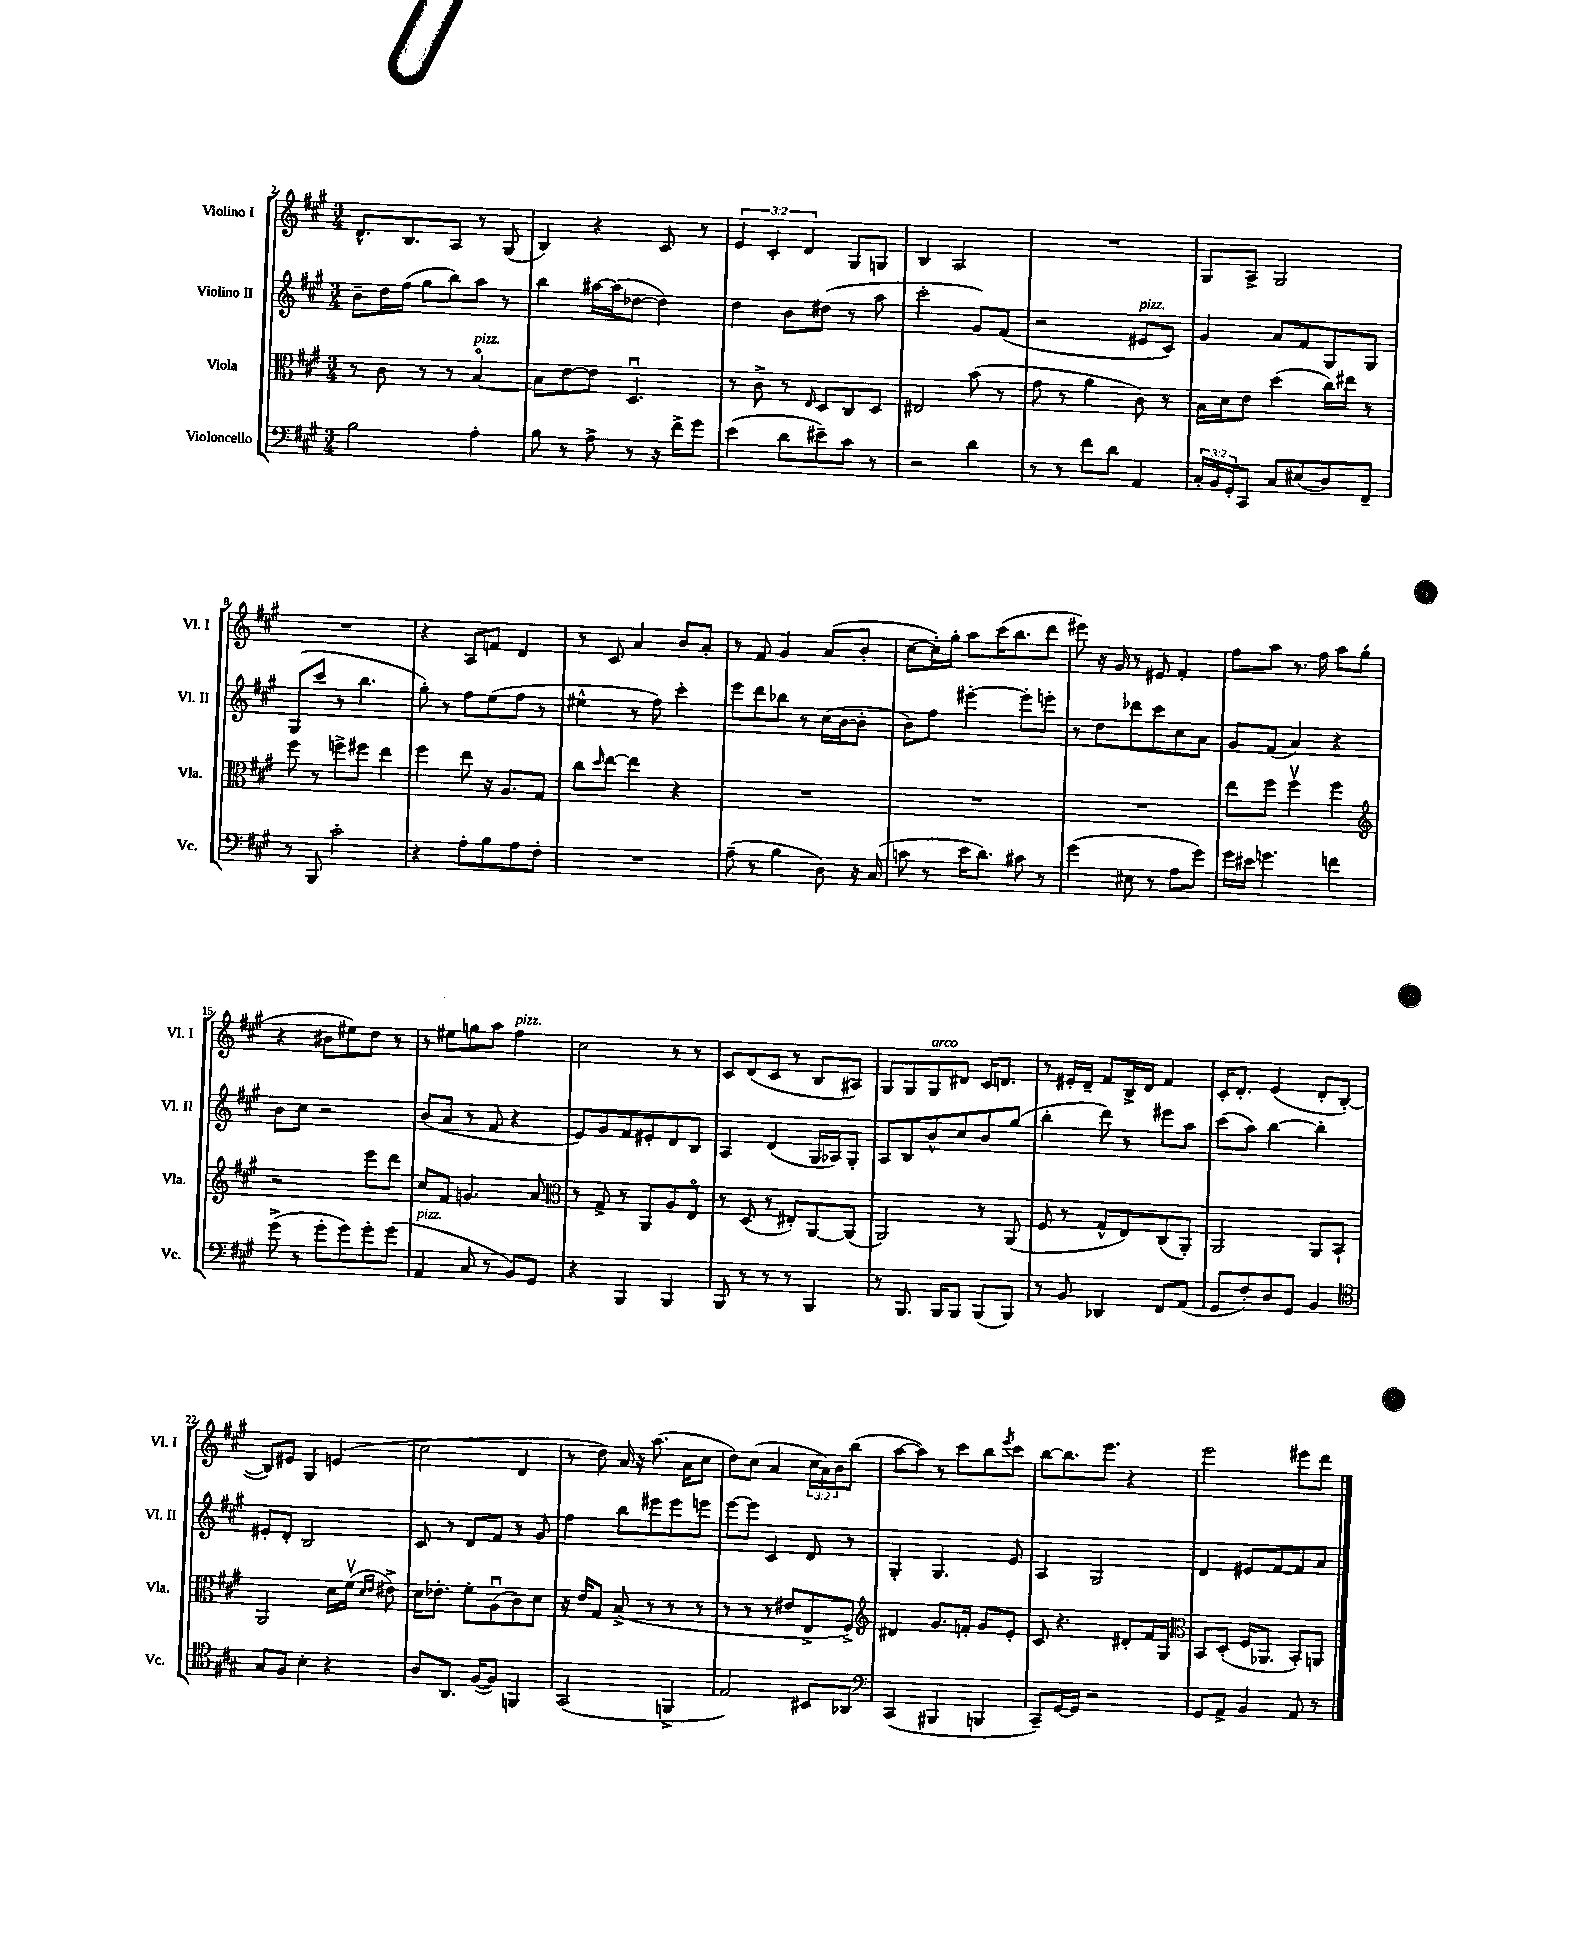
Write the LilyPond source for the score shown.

<<
\new StaffGroup <<
\new Staff = "s0" \with { instrumentName = "Violino I" shortInstrumentName = "Vl. I" } {
    \clef treble \key a \major \numericTimeSignature \time 3/4 \override Staff.TupletNumber.text = #tuplet-number::calc-fraction-text
    d'8.-^ b8. a8 r8 gis8( |
    b4) r4 cis'8 r8 |
    \tuplet 3/2 { e'4 cis'4-. d'4 } gis8 g8 |
    b4 a2 |
    R2. |
    gis8 a8-> gis2 |
    R2. |
    r4 a8 f'8 d'4 |
    r8 cis'8 a'4 b'8 a'8-. |
    r8 fis'8 gis'4 a'8( b'8-. |
    cis''8~ cis''16-.) gis''16-. a''8 cis'''16( b''8. d'''8 |
    eis'''8) r16 gis'16 r8 eis'8 fis'4-. |
    fis''8 a''8 r8. fis''16 a''8 gis''8-.( |
    r4 bis'8 eis''8) d''8 r8 |
    r8 eis''8 g''8 a''8 fis''4^\markup { \italic "pizz." } |
    cis''2 r8 r8 |
    cis'8 d'8( cis'8 r8 b8 ais8) |
    gis8 gis8 gis8^\markup { \italic "arco" } dis'8 cis'16 d'8. |
    r8 eis'16-. d'16-- fis'8 b16-> d'16 fis'4 |
    cis'16-. d'8.-. e'4( d'8-. b8~-. |
    b8) eis'8 gis4 e'4( |
    cis''2 d'4 |
    r8 d''8) a'16 r16 a''8.( a'16 cis''8 |
    d''8) cis''8( a'4 \tuplet 3/2 { cis''16 a'16) b'16 } b''8( |
    a''8~ a''8) r8 cis'''8 b''8 \acciaccatura { e'''8 } cis'''8 |
    b''8~ b''8. e'''8. r4 |
    e'''2 eis'''8 d'''8 \bar "|." |
}
\new Staff = "s1" \with { instrumentName = "Violino II" shortInstrumentName = "Vl. II" } {
    \clef treble \key a \major \numericTimeSignature \time 3/4
    b'8-- d''16 fis''16( gis''8 b''8) a''8 r8 |
    b''4 ais''16~ ais''16( des''8~ des''4) |
    d''4 b'8 dis''8( r8 a''8 |
    cis'''2-. gis'8) fis'8( |
    r2 eis'8^\markup { \italic "pizz." } cis'8) |
    gis'4 a'8 fis'8 gis8 gis8 |
    gis8( cis'''8 r8 b''4. |
    gis''8-.) r8 fis''8 e''8( fis''8 r8 |
    eis''4-^ r8 fis''8) cis'''4-. |
    e'''8 d'''8 bes''8 r8 cis''16( b'16~ b'8-. |
    b'8) fis''8 eis'''4~-. eis'''8-. e'''8-. |
    r8 d''8 des'''8 cis'''8 cis''8 a'8 |
    gis'8 fis'8( a'4) r4 |
    b'8 cis''8 r2 |
    b'8( a'8 r8 fis'8 r4 |
    e'8) gis'8 fis'8 eis'8-. d'8 b8 |
    a4 d'4( gis16 aes16) gis8-. |
    a8 b8 b'8-^ cis''8 b'8 gis''8( |
    b''4-. d'''8) r8 eis'''8 a''8 |
    cis'''8( a''8) b''4~ b''4-. |
    eis'8-. d'8-. b2 |
    cis'8 r8 d'8 fis'8 r8 gis'8 |
    fis''4 b''8 eis'''8 eis'''8 e'''8 |
    e'''8~ e'''8 cis'4 d'8 r8 |
    gis4-. gis4. e'8 |
    a4 gis2 |
    d'4 eis'8 fis'8~ fis'8 a'8 \bar "|." |
}
\new Staff = "s2" \with { instrumentName = "Viola" shortInstrumentName = "Vla." } {
    \clef alto \key a \major \numericTimeSignature \time 3/4
    r8 cis'8 r8 r8 b4~\flageolet^\markup { \italic "pizz." } |
    b8 e'8~ e'8 d4.\downbow |
    r8 cis'8-> r8 \grace { e16 } d8 cis8 d8 |
    eis2 b'8( r8 |
    gis'8 r8 a'4 cis'8) r8 |
    b16 d'16 e'8 d''4( cis''16) eis''16 r8 |
    fis''8 r8 f''8-> fis''8 e''4 |
    fis''4 e''8 r16 a8. gis8 |
    cis''8 \grace { d''16 } e''8~ e''4 r4 |
    R2. |
    R2. |
    R2. |
    e''8 fis''8 fis''4\upbow fis''4 |
    \clef treble r2 e'''8 d'''8 |
    cis''8 fis'8 g'4. a'8 |
    \clef alto r8 gis8-> r8 a,8 a8 e8\flageolet |
    r8 d8( r8 eis8-.) a,8~ a,8( |
    a,2) r8 a,8( |
    fis8 r8 gis8-^ e8) cis8( a,8-.) |
    a,2 a,8 b,8-! |
    a,2 d'16 fis'16\upbow( \grace { d'16 e'16 } eis'8->) |
    d'16 ees'8.-. fis'8-. a8\downbow( cis'8) d'8 |
    r16 e'16 gis8 b8->( r8 r8 r8 |
    r8 r8 r8 eis'8 e8-> fis8->) |
    \clef treble dis'4 gis'8. f'16-. gis'8 e'8-. |
    cis'8 r4. dis'8-. fis'16 gis16 |
    \clef alto b,8 d8-.( fis16 aes,8. b,8-.) a,8 \bar "|." |
}
\new Staff = "s3" \with { instrumentName = "Violoncello" shortInstrumentName = "Vc." } {
    \clef bass \key a \major \numericTimeSignature \time 3/4 \override Staff.TupletNumber.text = #tuplet-number::calc-fraction-text
    b2 a4-. |
    b8 r8 a8-> r8 r16 fis'16-> gis'8 |
    e'4( d'8 eis'8--) cis'8 r8 |
    r2 d'4 |
    r8 r8 fis'8 d'8 a,4 |
    \tuplet 3/2 { cis16-. b,16 gis,16-. } cis,8 cis8 eis8( d8) fis,8-- |
    r8 b,,8 cis'2-. |
    r4 a8-. b8 a8 fis8-. |
    R2. |
    a8--( r8 b4 d8) r16 cis16( |
    c'8 r8 e'16 d'8.) cis'8 r8 |
    gis'4( eis8 r8 a8 gis'8) |
    gis'16 eis'16 g'4. f'4 |
    gis'8->( r8 gis'8-. gis'8) gis'8-. gis'8( |
    a,4^\markup { \italic "pizz." } cis8 r8 b,8) gis,8 |
    r4 b,,4 b,,4 |
    b,,8 r8 r8 r8 b,,4 |
    r8 b,,8. b,,16 b,,8 b,,8( b,,8) |
    r8 b,8 des,4 fis,8 a,8( |
    gis,8 fis8-.) d8 gis,8 b,4 |
    \clef tenor gis8 fis8 b4-. r4 |
    a8 a,8. fis16~( fis8) f,4 |
    gis,2( f,4-> |
    e2) bis,8 aes,8 |
    \clef bass cis,4( bis,,4 b,,4 |
    cis,8--) gis,16~ gis,16 r2 |
    gis,8 a,8-> b,4 a,8 r8 \bar "|." |
}
>>
>>
\layout { \context { \Score currentBarNumber = #2 } }
